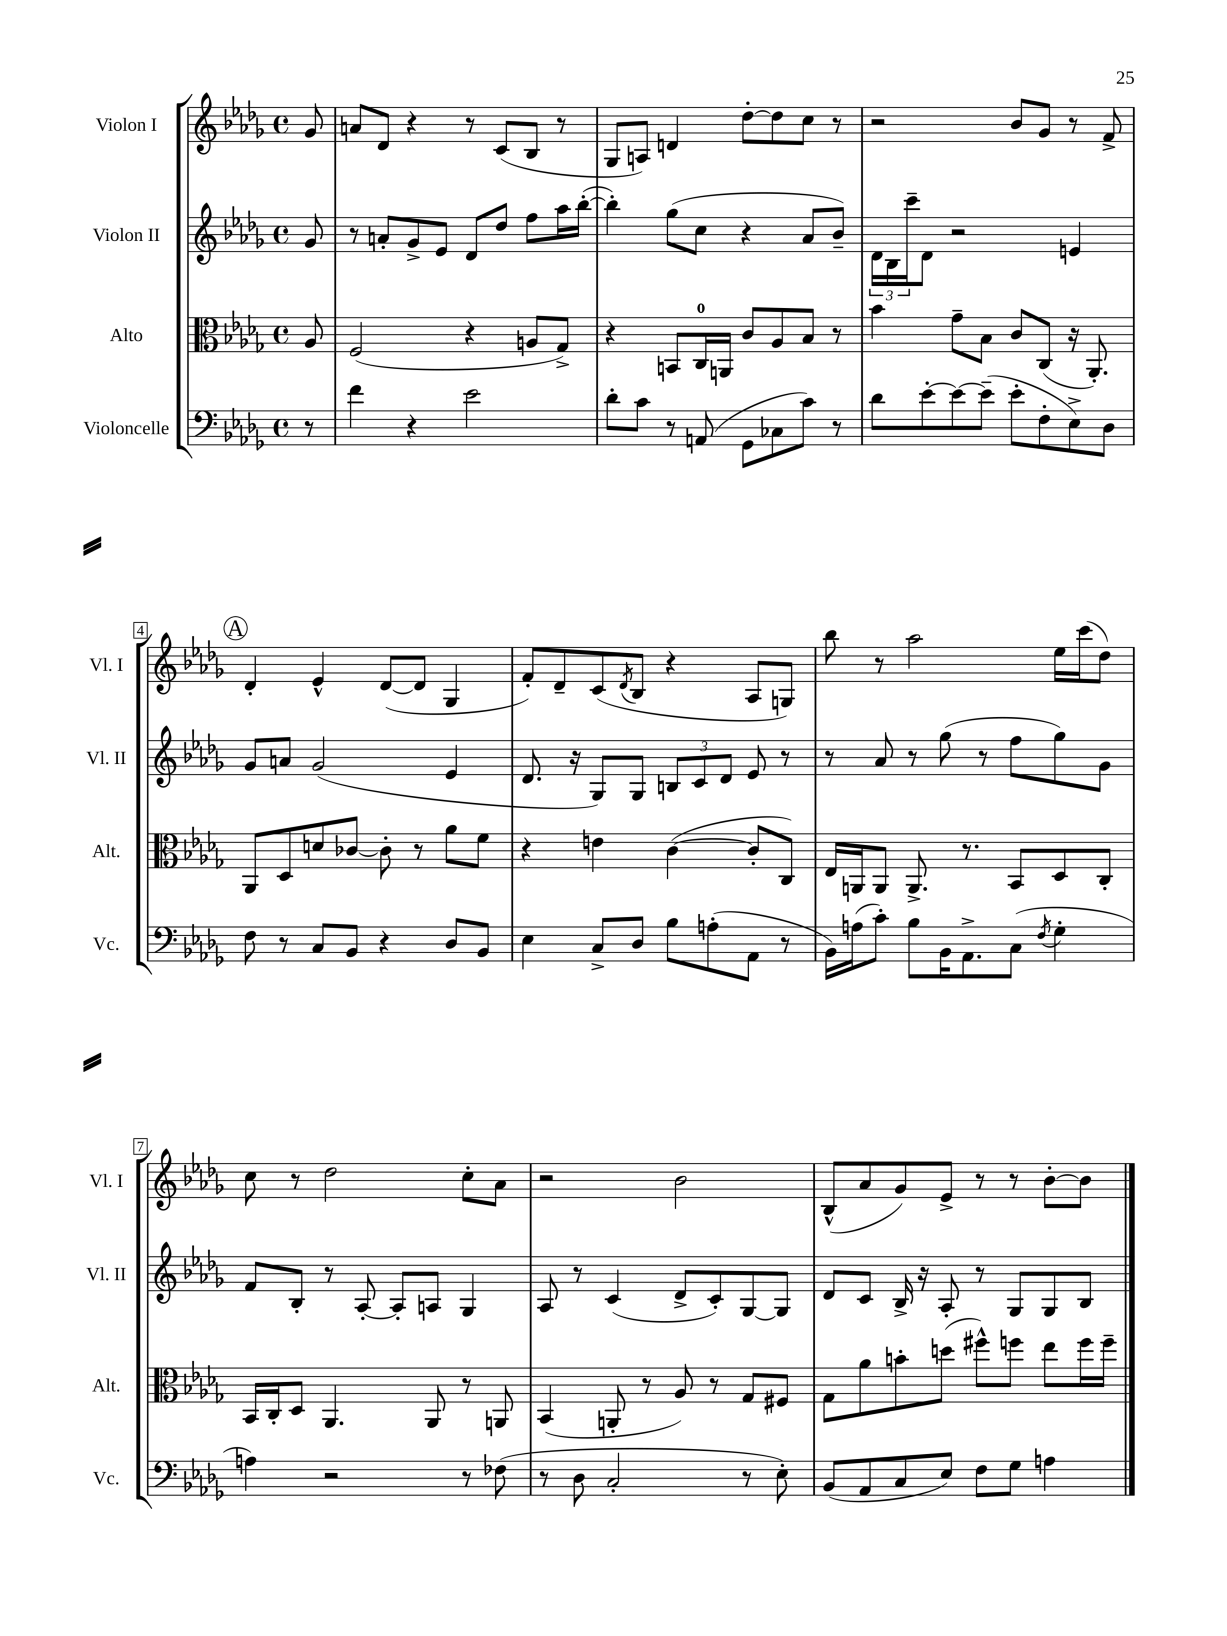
<<
\new StaffGroup <<
\new Staff = "s0" \with { instrumentName = "Violon I" shortInstrumentName = "Vl. I" } {
    \clef treble \key des \major \defaultTimeSignature \time 4/4 \partial 8
    ges'8 |
    a'8 des'8 r4 r8 c'8( bes8 r8 |
    ges8 a8) d'4 des''8~-. des''8 c''8 r8 |
    r2 bes'8 ges'8 r8 f'8-> |
    \mark \markup { \circle "A" } des'4-. ees'4-^ des'8~( des'8 ges4 |
    f'8-.) des'8-- c'8( \acciaccatura { des'8 } bes8 r4 aes8 g8) |
    bes''8 r8 aes''2 ees''16 c'''16( des''8) |
    c''8 r8 des''2 c''8-. aes'8 |
    r2 bes'2 |
    bes8-^( aes'8 ges'8) ees'8-> r8 r8 bes'8~-. bes'8 \bar "|." |
}
\new Staff = "s1" \with { instrumentName = "Violon II" shortInstrumentName = "Vl. II" } {
    \clef treble \key des \major \defaultTimeSignature \time 4/4 \partial 8
    ges'8 |
    r8 a'8-. ges'8-> ees'8 des'8 des''8 f''8 aes''16 bes''16~-.( |
    bes''4-.) ges''8( c''8 r4 aes'8 bes'8--) |
    \tuplet 3/2 { des'16 bes16 c'''16-- } des'8 r2 e'4 |
    \mark \markup { \circle "A" } ges'8 a'8 ges'2( ees'4 |
    des'8. r16 ges8) ges8 \tuplet 3/2 { b8 c'8 des'8 } ees'8 r8 |
    r8 aes'8 r8 ges''8( r8 f''8 ges''8) ges'8 |
    f'8 bes8-. r8 aes8~-. aes8-. a8 ges4 |
    aes8 r8 c'4( des'8-> c'8-.) ges8~ ges8 |
    des'8 c'8 bes16-> r16 aes8-. r8 ges8 ges8 bes8 \bar "|." |
}
\new Staff = "s2" \with { instrumentName = "Alto" shortInstrumentName = "Alt." } {
    \clef alto \key des \major \defaultTimeSignature \time 4/4 \partial 8
    aes8 |
    f2( r4 a8 ges8->) |
    r4 b,8 c16-0 a,16 c'8 aes8 bes8 r8 |
    bes'4 ges'8-- bes8 c'8 c8( r16 aes,8.-.) |
    \mark \markup { \circle "A" } aes,8 des8 d'8 ces'8~ ces'8-. r8 aes'8 f'8 |
    r4 e'4 c'4~( c'8-. c8) |
    ees16 a,16 a,8 a,8.-> r8. bes,8 des8 c8-. |
    bes,16 c16-. des8 aes,4. aes,8 r8 a,8 |
    bes,4( a,8-. r8 aes8) r8 ges8 fis8 |
    ges8 aes'8 b'8-. d''8( fis''8-^) f''8 ees''8 f''16 f''16-- \bar "|." |
}
\new Staff = "s3" \with { instrumentName = "Violoncelle" shortInstrumentName = "Vc." } {
    \clef bass \key des \major \defaultTimeSignature \time 4/4 \partial 8
    r8 |
    f'4 r4 ees'2 |
    des'8-. c'8 r8 a,8( ges,8 ces8 c'8) r8 |
    des'8 ees'8~-. ees'8~ ees'8--( ees'8-. f8-. ees8->) des8 |
    \mark \markup { \circle "A" } f8 r8 c8 bes,8 r4 des8 bes,8 |
    ees4 c8-> des8 bes8 a8-.( aes,8 r8 |
    bes,16) a16( c'8-.) bes8 bes,16 aes,8.-> c8( \acciaccatura { f8 } ges4-. |
    a4) r2 r8 fes8( |
    r8 des8 c2-. r8 ees8-.) |
    bes,8( aes,8 c8 ees8) f8 ges8 a4 \bar "|." |
}
>>
>>
\layout { \context { \Score \override BarNumber.stencil = #(make-stencil-boxer 0.1 0.3 ly:text-interface::print) } }
